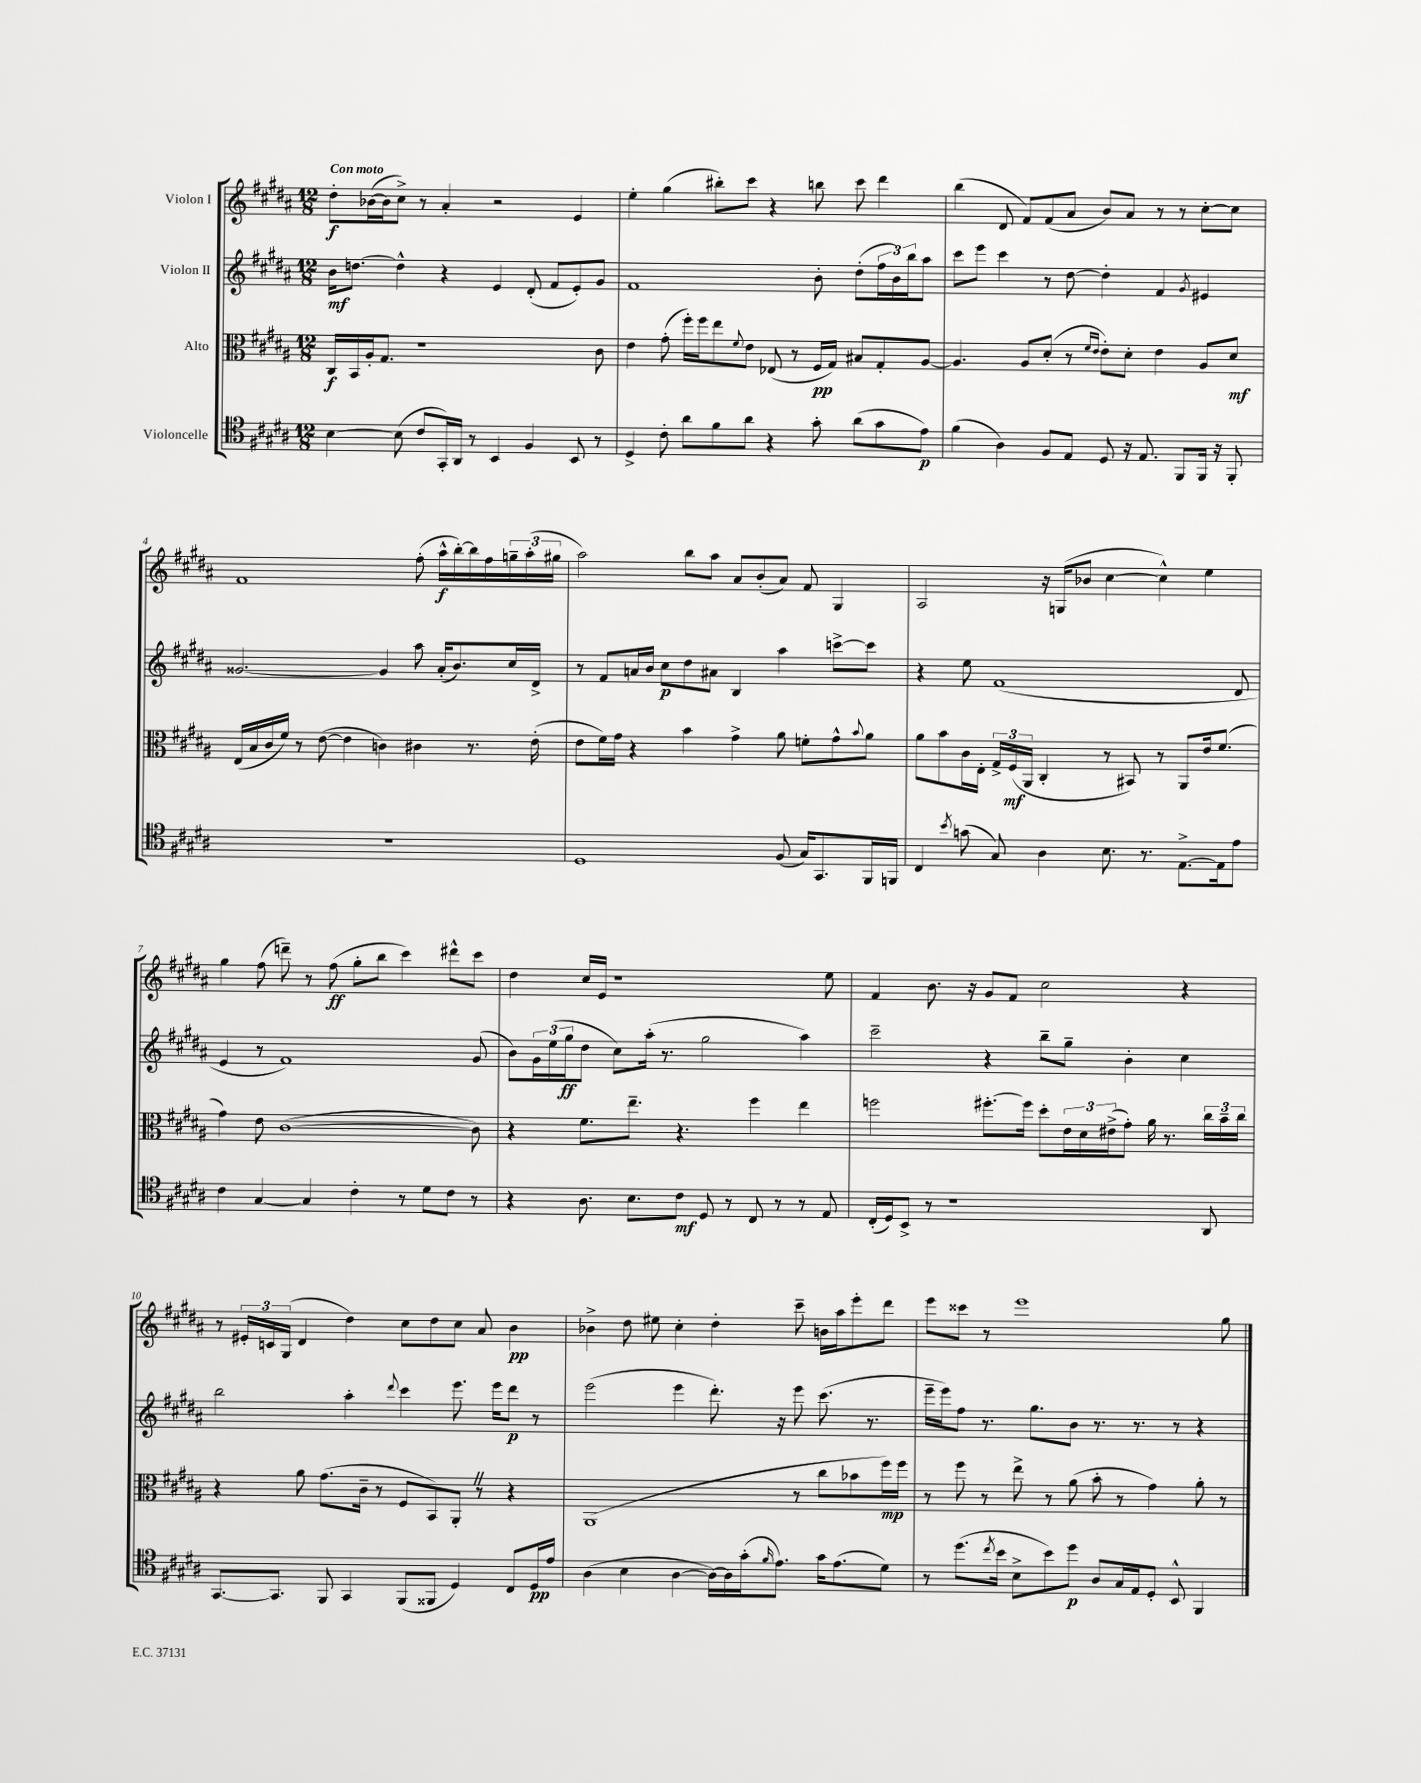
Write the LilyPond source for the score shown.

<<
\new StaffGroup <<
\new Staff = "s0" \with { instrumentName = "Violon I" } {
    \clef treble \key b \major \numericTimeSignature \time 12/8 \tempo "Con moto"
    dis''8-.\f bes'16~( bes'16 cis''8->) r8 ais'4-. r2 e'4 |
    e''4-. gis''4( bis''8-.) cis'''8 r4 b''8 cis'''8 dis'''4 |
    b''4( dis'8 fis'8) fis'8( ais'8 b'8) ais'8 r8 r8 cis''8~-. cis''8 |
    fis'1 fis''8-.( ais''16-^\f b''16~-.) b''16 fis''16 \tuplet 3/2 { g''16-- ais''16-.( gis''16 } |
    ais''2) b''8 ais''8 ais'8 b'8-.( ais'8) fis'8 gis4 |
    ais2 r16 g16( bes'8 cis''4~ cis''4-^) e''4 |
    gis''4 fis''8( d'''8--) r8 fis''8\ff( gis''8-. b''8 cis'''4) dis'''8-^ cis'''8 |
    dis''4 cis''16 e'16 r1 e''8 |
    fis'4 b'8. r16 gis'8 fis'8 cis''2 r4 |
    r8 \tuplet 3/2 { eis'16-. c'16 gis16( } dis'4 dis''4) cis''8 dis''8 cis''8 ais'8 b'4\pp |
    bes'4-> dis''8 eis''8 cis''4-. dis''4-. cis'''8-- b'16 ais''16 e'''8-. dis'''8 |
    e'''8 cisis'''8 r8 e'''1 gis''8 \bar "|." |
}
\new Staff = "s1" \with { instrumentName = "Violon II" } {
    \clef treble \key b \major \numericTimeSignature \time 12/8
    b'16\mf d''8.~ d''4-^ r4 e'4 dis'8-.( fis'8 e'8-.) gis'8 |
    fis'1 b'8-. dis''8-.( \tuplet 3/2 { fis''16 b'16) b''16 } ais''8 |
    cis'''8 e'''8 cis'''4 r8 dis''8~ dis''4-. fis'4 \acciaccatura { gis'8 } eis'4 |
    gisis'2.~ gisis'4 ais''8 ais'16-.( b'8.) cis''16 dis'16-> |
    r8 fis'8 a'16 b'16 cis''8\p dis''8 ais'8 b4 ais''4 c'''8~-> c'''8 |
    r4 e''8 fis'1( dis'8 |
    e'4 r8 fis'1) gis'8( |
    b'8) \tuplet 3/2 { gis'16 e''16( gis''16\ff } dis''8 cis''8) ais''16-.( r8. gis''2 ais''4) |
    cis'''2-- r4 b''8-- gis''8-- b'4-. cis''4 |
    b''2 ais''4-. \appoggiatura { dis'''8 } cis'''4 e'''8. e'''16 dis'''8\p r8 |
    e'''2( e'''4 dis'''8.-.) r16 e'''8 cis'''8.( r8. |
    e'''16-- e'''16) fis''8 r8. gis''8. b'8 r8. r8. r8 r4 \bar "|." |
}
\new Staff = "s2" \with { instrumentName = "Alto" } {
    \clef alto \key b \major \numericTimeSignature \time 12/8
    cis16\f b,16 ais16-. gis8. r1 cis'8 |
    e'4 gis'8-.( fis''16-.) fis''16 e''8 \appoggiatura { fis'8 } e'8 ees8( r8 fis16\pp gis16) bis8 gis8-. ais8~ |
    ais4. ais8 dis'8-.( r8 \grace { fis'16 e'16 } e'8-.) dis'8-. e'4 ais8 dis'8\mf |
    e16( b16 cis'16 fis'16) r8 e'8~( e'4 c'4) cis'4 r8. e'16-.( |
    e'8 fis'16) gis'16 r4 b'4 gis'4-> ais'8 f'8-. gis'8-^ \appoggiatura { b'8 } ais'8 |
    ais'8 b'8 cis'16 e16-. \tuplet 3/2 { gis16-> fis16\mf( ais,16 } cis4-. r8 bis,8) r8 ais,8 e'16 fis'8.( |
    gis'4) e'8 cis'1~( cis'8) |
    r4 fis'8. e''8.-- r4. fis''4 e''4 |
    f''2 fis''8.~-. fis''16 dis''8-. \tuplet 3/2 { e'16 dis'16 eis'16->( } gis'8-.) ais'16 r8. \tuplet 3/2 { cis''16 b'16-- cis''16 } |
    r4 ais'8 gis'8.( cis'16-- r8 fis8 b,8) ais,8-. \once \override BreathingSign.text = \markup { \musicglyph "scripts.caesura.straight" } \breathe r8 r4 |
    ais,1( r8 cis''8 bes'8 fis''16\mp) fis''16 |
    r8 fis''8 r8 e''8-> r8 ais'8( b'8-. r8 gis'4) ais'8-. r8 \bar "|." |
}
\new Staff = "s3" \with { instrumentName = "Violoncelle" } {
    \clef tenor \key b \major \numericTimeSignature \time 12/8
    b4~ b8( cis'8 gis,16-.) ais,16 r8 b,4 fis4 b,8 r8 |
    dis4-> cis'8-. ais'8 fis'8 ais'8 r4 gis'8-. ais'8( gis'8 e'8\p) |
    fis'4( ais4) fis8 e8 dis8 r16 e8. fis,8 fis,16 r16 fis,8-. |
    R1. |
    dis1 fis8( gis16) gis,8. fis,16 f,16 |
    cis4 \acciaccatura { b'8 } g'8( gis8) ais4 b8. r8. e8.~-> e16 e'8 |
    cis'4 gis4~ gis4 cis'4-. r8 dis'8 cis'8 r8 |
    r4 ais8. b8. cis'8\mf dis8 r8 cis8 r8 r8 e8 |
    cis16-.( dis16) b,8-> r8 r1 ais,8 |
    gis,8.~ gis,8. fis,8 gis,4 fis,8( fisis,8 dis4) cis8 dis16\pp e'16 |
    ais4( b4 ais4~ ais16~) ais16 gis'16-.( \grace { fis'16 } e'8.) gis'16 e'8.( dis'8) |
    r8 dis''8.( \acciaccatura { cis''8 } b'16 b8-> b'8) dis''8\p ais8 gis16 e16 dis8-. b,8-^ fis,4 \bar "|." |
}
>>
>>
